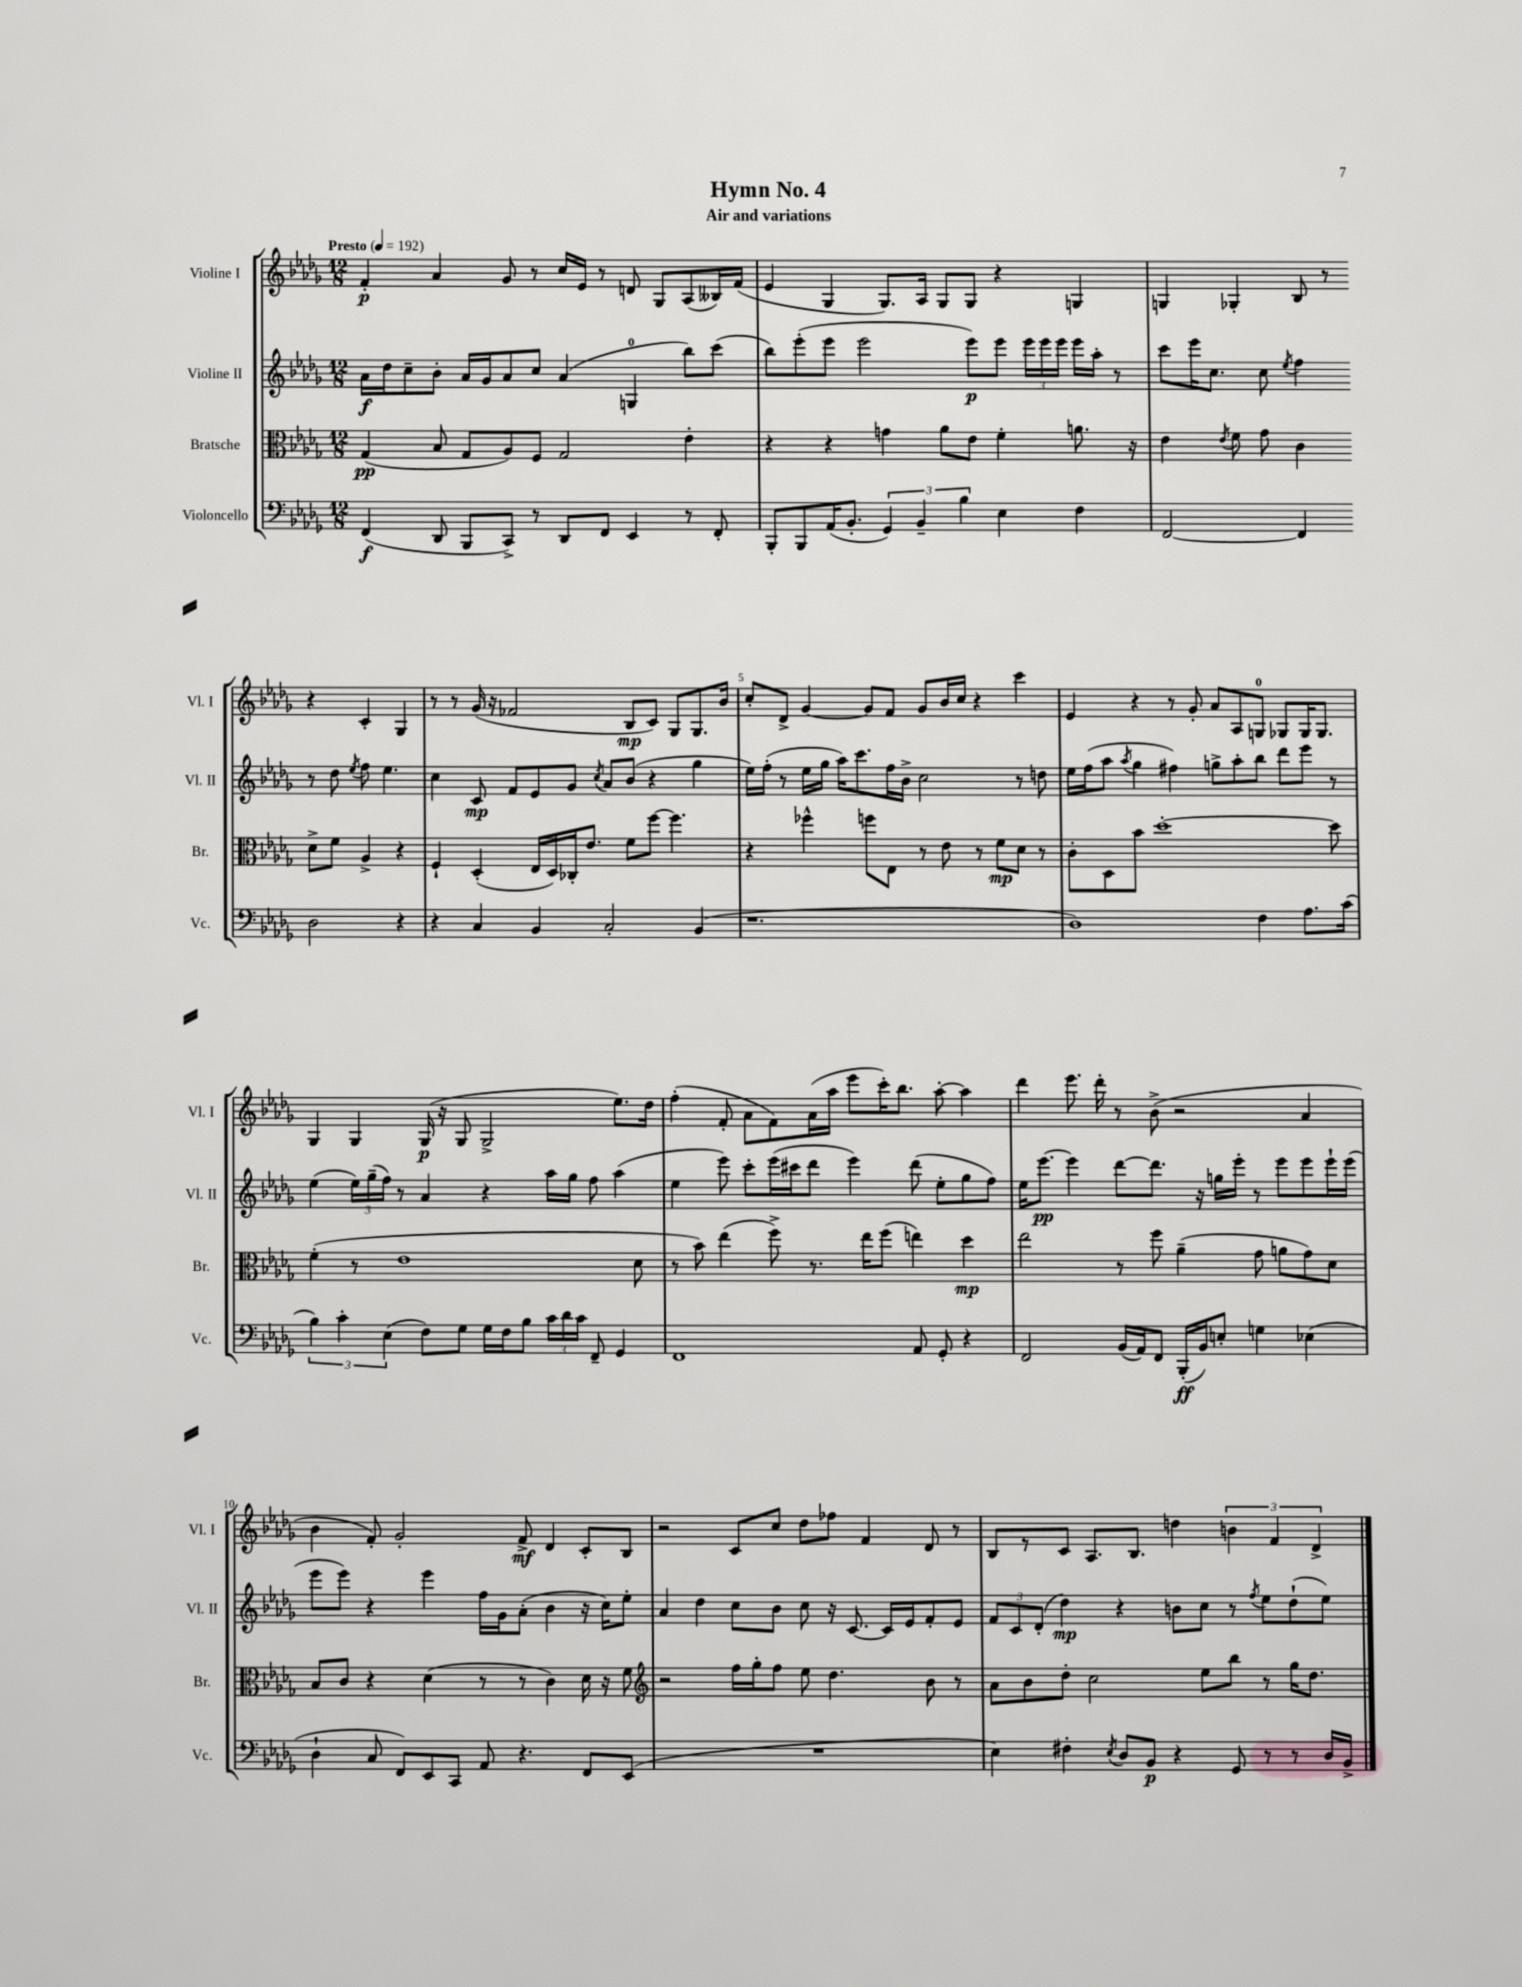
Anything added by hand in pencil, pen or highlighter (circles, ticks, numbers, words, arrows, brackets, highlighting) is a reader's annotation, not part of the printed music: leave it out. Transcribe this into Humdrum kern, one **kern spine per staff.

**kern	**dynam	**kern	**dynam	**kern	**dynam	**kern	**dynam
*part4	*part4	*part3	*part3	*part2	*part2	*part1	*part1
*staff4	*staff4	*staff3	*staff3	*staff2	*staff2	*staff1	*staff1
*I"Violoncello	*	*I"Bratsche	*	*I"Violine II	*	*I"Violine I	*
*I'Vc.	*	*I'Br.	*	*I'Vl. II	*	*I'Vl. I	*
*clefF4	*	*clefC3	*	*clefG2	*	*clefG2	*
*k[b-e-a-d-g-]	*	*k[b-e-a-d-g-]	*	*k[b-e-a-d-g-]	*	*k[b-e-a-d-g-]	*
*M12/8	*	*M12/8	*	*M12/8	*	*M12/8	*
*MM192	*	*MM192	*	*MM192	*	*MM192	*
=1	=1	=1	=1	=1	=1	=1	=1
!	!	!	!	!	!	!LO:TX:a:B:t=Presto	!
(4FF/	f	(4G-/	pp	16a-\LL	f	4f'/	p
.	.	.	.	16dd-\J	.	.	.
.	.	.	.	8cc~\	.	.	.
8DD-/	.	8B-/	.	8b-'\J	.	4a-/	.
8BBB-/L	.	8G-/L	.	16a-/LL	.	.	.
.	.	.	.	16g-/J	.	.	.
8CC^/J)	.	8A-/)	.	8a-/	.	8g-/	.
8r	.	8F/J	.	8cc/J	.	8r	.
8DD-/L	.	2G-/	.	(4a-/	.	16cc/LL	.
.	.	.	.	.	.	16e-/JJ	.
8FF/J	.	.	.	.	.	8r	.
4EE-/	.	.	.	4Gn/	.	8dn/	.
.	.	.	.	.	.	8G-/L	.
8r	.	4e-'\	.	8bb-\L)	.	(8A-/	.
8FF'/	.	.	.	(8ccc\J	.	16B--X/L)	.
.	.	.	.	.	.	(16f/JJ	.
=2	=2	=2	=2	=2	=2	=2	=2
8BBB-'/L	.	4r	.	8bb-\L)	.	4e-/	.
8BBB-/	.	.	.	(8eee-'\	.	.	.
(16AA-/K	.	4r	.	8eee-\J	.	4G-/	.
8.BB-'/J	.	.	.	.	.	.	.
.	.	.	.	2eee-\	.	.	.
6GG-/)	.	4gn\	.	.	.	8.G-/L)	.
6BB-~/	.	.	.	.	.	.	.
.	.	.	.	.	.	16A-/Jk	.
.	.	8a-\L	.	.	.	8G-/L	.
6B-\	.	.	.	.	.	.	.
.	.	8e-\J	.	8eee-\L)	p	8G-/J	.
4E-\	.	4f'\	.	8eee-\J	.	4r	.
.	.	.	.	24eee-\LL	.	.	.
.	.	.	.	24eee-\	.	.	.
.	.	.	.	24eee-\JJ	.	.	.
4F\	.	8.an\	.	16eee-\LL	.	4Gn/	.
.	.	.	.	16aa-'\JJ	.	.	.
.	.	.	.	8r	.	.	.
.	.	16r	.	.	.	.	.
=3	=3	=3	=3	=3	=3	=3	=3
[2FF/	.	4e-\	.	8ccc\L	.	4Gn/	.
.	.	.	.	16eee-\K	.	.	.
.	.	.	.	8.cc\J	.	.	.
.	.	8qe-/	.	.	.	.	.
.	.	8f\	.	.	.	4G-X'/	.
.	.	8g-\	.	8cc\	.	.	.
.	.	.	.	8qee-/	.	.	.
4FF/]	.	4c\	.	4ff\	.	8B-/	.
.	.	.	.	.	.	8r	.
2D-\	.	8d-^\L	.	8r	.	4r	.
.	.	8f\J	.	8dd-\	.	.	.
.	.	.	.	8qee-/	.	.	.
.	.	4A-^/	.	8ff\	.	4c'/	.
.	.	.	.	4.ee-\	.	.	.
4r	.	4r	.	.	.	4G-/	.
!!LO:LB:g=z
=4	=4	=4	=4	=4	=4	=4	=4
4r	.	4F`/	.	4cc\	.	8r	.
.	.	.	.	.	.	8r	.
4C/	.	(4D-'/	.	8c/	mp	(16g-/	.
.	.	.	.	.	.	16r	.
.	.	.	.	8f/L	.	2f-X/	.
4BB-/	.	16E-/LL	.	8e-/	.	.	.
.	.	16D-/)	.	.	.	.	.
.	.	16C-X'/J	.	8g-/J	.	.	.
.	.	8.e-/J	.	.	.	.	.
.	.	.	.	8qcc/	.	.	.
2C'/	.	.	.	8a-/L	.	.	.
.	.	8f\L	.	(8b-/J	.	8B-/L	mp
.	.	[8ff\J	.	4r	.	8c/J)	.
.	.	4.ff\]	.	.	.	8G-/L	.
(4BB-/	.	.	.	4gg-\	.	8.G-/	.
.	.	.	.	.	.	16b-/Jk	.
=5	=5	=5	=5	=5	=5	=5	=5
1.r	.	4r	.	16ee-\LL)	.	8cc'/L	.
.	.	.	.	(16ff'\JJ	.	.	.
.	.	.	.	8r	.	8d-^/J	.
.	.	4ff-X^^\	.	16ee-\LL	.	[4g-/	.
.	.	.	.	16gg-\JJ	.	.	.
.	.	.	.	16aa-\KL)	.	.	.
.	.	.	.	8.ccc\	.	.	.
.	.	8ffn\L	.	.	.	8g-/L]	.
.	.	8E-\J	.	16ff\L	.	8f/J	.
.	.	.	.	16b-^\JJ	.	.	.
.	.	8r	.	2cc\	.	8g-/L	.
.	.	8e-\	.	.	.	16b-/L	.
.	.	.	.	.	.	16cc/JJ	.
.	.	8r	.	.	.	4r	.
.	.	8f\L	mp	.	.	.	.
.	.	8d-\J	.	8r	.	4ccc\	.
.	.	8r	.	8ddn\	.	.	.
=6	=6	=6	=6	=6	=6	=6	=6
1D-)	.	8c'\L	.	16ee-\LL	.	4e-/	.
.	.	.	.	(16ff\J	.	.	.
.	.	8D-\	.	8aa-\J	.	.	.
.	.	.	.	8qaa-/	.	.	.
.	.	8b-\J	.	4gg-\	.	4r	.
.	.	[1dd-'	.	.	.	.	.
.	.	.	.	4ff#X\)	.	8r	.
.	.	.	.	.	.	8g-'/	.
.	.	.	.	8ggn^\L	.	8a-/L	.
.	.	.	.	8aa-'\	.	8A-/	.
4F\	.	.	.	8bb-\J	.	8Gn/J	.
.	.	.	.	8ddd-\L	.	8G-X/L	.
8.A-\L	.	.	.	8eee-\J	.	16G-/K	.
.	.	.	.	.	.	8.G-/J	.
.	.	8dd-\]	.	8r	.	.	.
(16c\Jk	.	.	.	.	.	.	.
!!LO:LB:g=z
=7	=7	=7	=7	=7	=7	=7	=7
6B-\)	.	(4f'\	.	(4ee-\	.	4G-/	.
6c'\	.	.	.	.	.	.	.
.	.	8r	.	24ee-\LL)	.	4G-/	.
.	.	.	.	(24gg-~\	.	.	.
(6E-\	.	.	.	24ff\JJ)	.	.	.
.	.	1e-	.	8r	.	.	.
8F\L)	.	.	.	4a-/	.	(16G-/	p
.	.	.	.	.	.	16r	.
8G-\J	.	.	.	.	.	8G-/	.
16G-\LL	.	.	.	4r	.	2G-^/	.
16F\J	.	.	.	.	.	.	.
8B-\J	.	.	.	.	.	.	.
24c\LL	.	.	.	16aa-\LL	.	.	.
24d-\	.	.	.	.	.	.	.
.	.	.	.	16gg-\JJ	.	.	.
24c\JJ	.	.	.	.	.	.	.
8FF~/	.	.	.	8ff\	.	.	.
4GG-/	.	.	.	(4aa-\	.	8.ee-\L)	.
.	.	8d-\	.	.	.	.	.
.	.	.	.	.	.	16dd-\Jk	.
=8	=8	=8	=8	=8	=8	=8	=8
1FF	.	8r	.	4ee-\	.	(4ff'\	.
.	.	8b-\)	.	.	.	.	.
.	.	(4ee-\	.	8eee-\)	.	8f'/	.
.	.	.	.	8ccc'\L	.	8a-\L	.
.	.	8ff^\)	.	(16eee-\L	.	8f\)	.
.	.	.	.	16ccc#X\J	.	.	.
.	.	8.r	.	8ddd-\J	.	(16a-\L	.
.	.	.	.	.	.	16aa-\JJ	.
.	.	.	.	4eee-\)	.	8eee-\L	.
.	.	16ee-\KL	.	.	.	.	.
.	.	(8ff\J	.	.	.	16ccc'\K)	.
.	.	.	.	.	.	8.bb-\J	.
8AA-/	.	4een\)	.	(8ddd-\	.	.	.
8GG-'/	.	.	.	8ee-'\L	.	[8aa-'\	.
4r	.	4dd-\	mp	8gg-\	.	4aa-\]	.
.	.	.	.	8ff\J)	.	.	.
=9	=9	=9	=9	=9	=9	=9	=9
2FF/	.	2ee-\	.	16ee-\KL	.	4ddd-\	.
.	.	.	.	[8.eee-\J	pp	.	.
.	.	.	.	4eee-\]	.	8.eee-\	.
.	.	.	.	.	.	16ddd-'\	.
(16BB-/LL	.	8r	.	[8ddd-\L	.	8r	.
16AA-/J)	.	.	.	.	.	.	.
8FF/J	.	8ff\	.	8.ddd-\J]	.	(8b-^\	.
(16BBB-'/LL	ff	(4a-~\	.	.	.	2r	.
16BB-/J)	.	.	.	16r	.	.	.
8En'/J	.	.	.	16ggn\LL	.	.	.
.	.	.	.	16eee-'\JJ	.	.	.
4Gn\	.	8g-\	.	8r	.	.	.
.	.	8an\L	.	8eee-\L	.	.	.
(4E-X\	.	8g-\)	.	8eee-\	.	4a-/	.
.	.	8d-\J	.	16eee-`\L	.	.	.
.	.	.	.	(16eee-\JJ	.	.	.
!!LO:LB:g=z
=10	=10	=10	=10	=10	=10	=10	=10
4D-`\	.	8B-/L	.	8eee-\L	.	4b-\	.
.	.	8c/J	.	8eee-\J)	.	.	.
8C/	.	4r	.	4r	.	8f'/)	.
8FF/L)	.	.	.	.	.	2g-'/	.
8EE-/	.	(4d-\	.	4eee-\	.	.	.
8CC/J	.	.	.	.	.	.	.
8AA-/	.	8r	.	16ff\LL	.	.	.
.	.	.	.	16g-\J	.	.	.
4.r	.	8r	.	(8a-'\J	.	8f^/	mf
.	.	4c\)	.	4b-\	.	4d-/	.
8FF/L	.	16d-\	.	16r	.	8c'/L	.
.	.	16r	.	16cc\KL)	.	.	.
(8EE-/J	.	8f\	.	8ee-'\J	.	8B-/J	.
=11	=11	=11	=11	=11	=11	=11	=11
*	*	*clefG2	*	*	*	*	*
1.r	.	2r	.	4a-/	.	2r	.
.	.	.	.	4dd-\	.	.	.
.	.	16ff\LL	.	8cc\L	.	8c/L	.
.	.	16gg-'\J	.	.	.	.	.
.	.	8ff\J	.	8b-\J	.	8cc/J	.
.	.	8ee-\	.	8cc\	.	8dd-\L	.
.	.	4.dd-\	.	16r	.	8ff-X\J	.
.	.	.	.	[8.c/	.	.	.
.	.	.	.	.	.	4f/	.
.	.	.	.	16c/LL]	.	.	.
.	.	.	.	16e-/J	.	.	.
.	.	8b-\	.	8f'/	.	8d-/	.
.	.	8r	.	8e-/J	.	8r	.
=12	=12	=12	=12	=12	=12	=12	=12
4E-\)	.	8a-\L	.	12f/L	.	8B-/L	.
.	.	.	.	12c/	.	.	.
.	.	8b-\	.	.	.	8r	.
.	.	.	.	(12d-'/J	.	.	.
4F#X'\	.	8dd-'\J	.	4dd-\)	mp	8c/J	.
.	.	2cc\	.	.	.	8.A-/L	.
8qE-/	.	.	.	.	.	.	.
8D-/L	.	.	.	4r	.	.	.
.	.	.	.	.	.	8.B-/J	.
8BB-/J	p	.	.	.	.	.	.
4r	.	.	.	8bn\L	.	4ddn\	.
.	.	8ee-\L	.	8cc\J	.	.	.
8GG-/	.	8bb-\J	.	8r	.	6bn\	.
.	.	.	.	8qff/	.	.	.
8r	.	8r	.	8ee-\L	.	.	.
.	.	.	.	.	.	6f/	.
8r	.	16gg-\KL	.	(8dd-`\	.	.	.
.	.	8.dd-\J	.	.	.	.	.
.	.	.	.	.	.	6d-^/	.
16D-/LL	.	.	.	8ee-\J)	.	.	.
16BB-^/JJ	.	.	.	.	.	.	.
==	==	==	==	==	==	==	==
*-	*-	*-	*-	*-	*-	*-	*-
